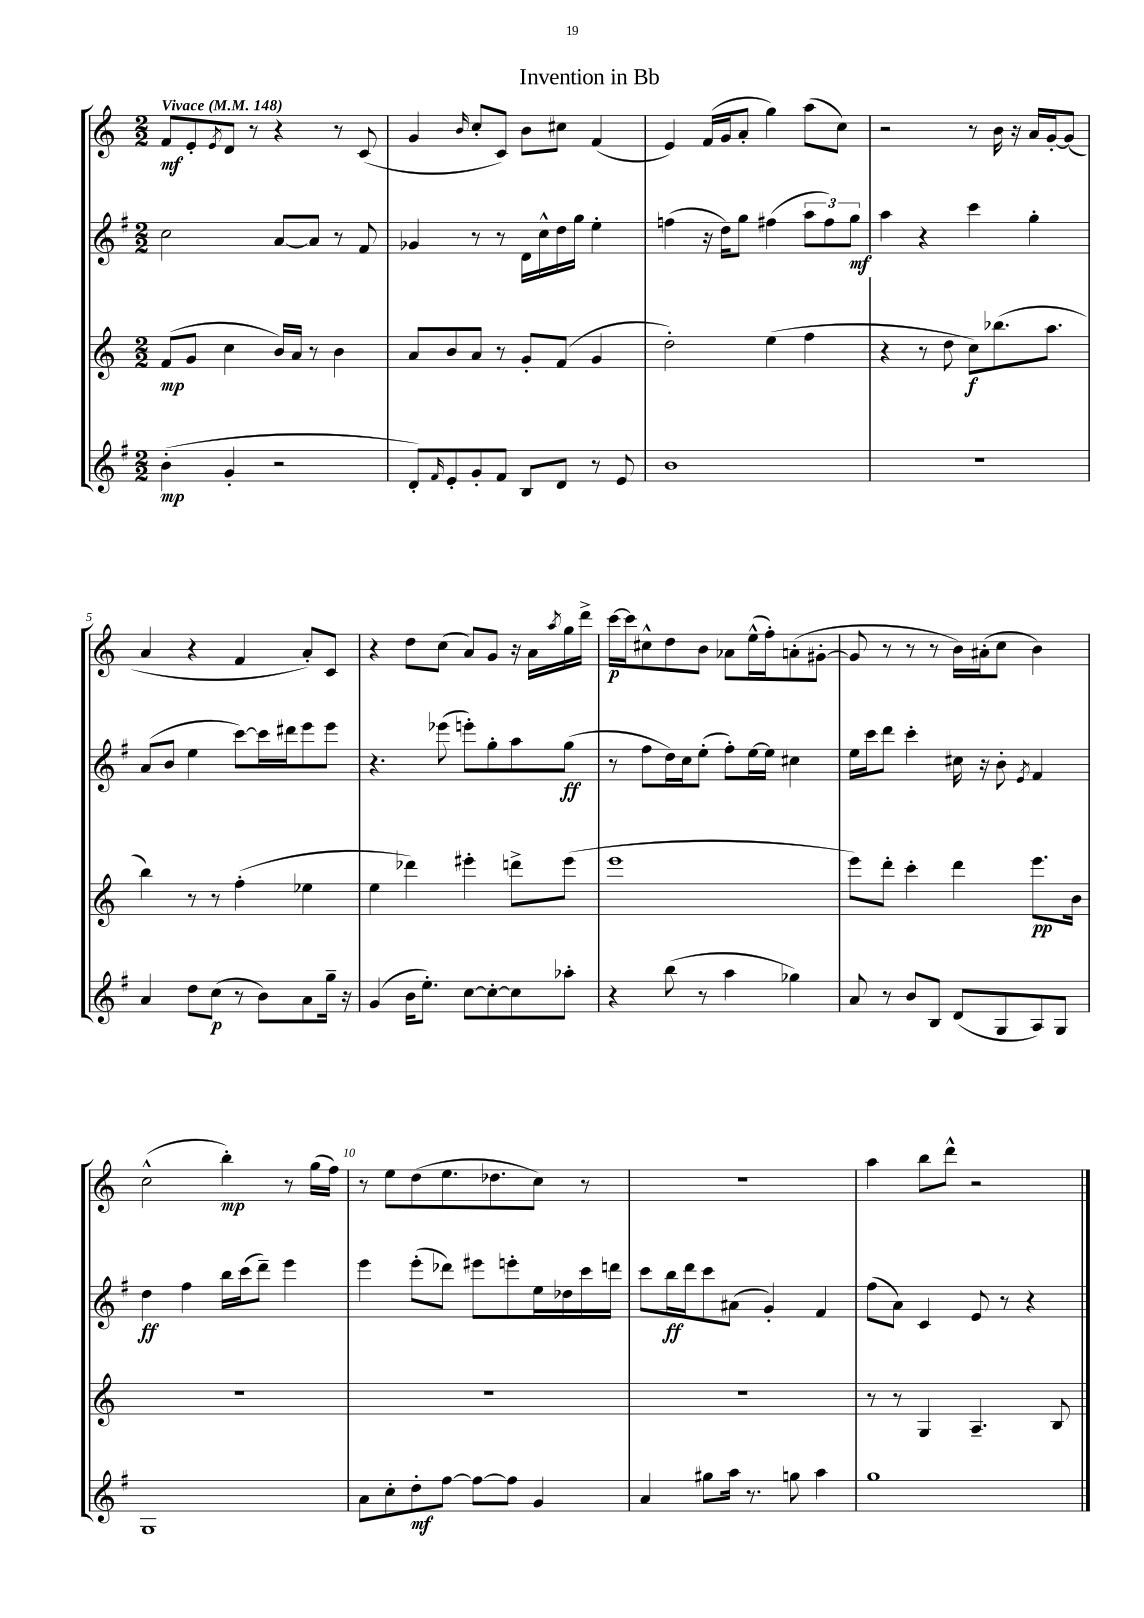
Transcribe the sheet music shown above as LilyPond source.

\header { title = "Invention in Bb" }
<<
\new StaffGroup <<
\new Staff = "s0" {
    \clef treble \key c \major \numericTimeSignature \time 2/2 \tempo "Vivace" 4 = 148
    f'8\mf e'8-. \acciaccatura { e'8 } d'8 r8 r4 r8 c'8( |
    g'4 \grace { b'16 } c''8-. c'8) b'8 cis''8 f'4( |
    e'4) f'16( g'16 a'8-. g''4) a''8( c''8) |
    r2 r8 b'16 r16 a'16 g'16~-. g'8( |
    a'4 r4 f'4 a'8-.) c'8 |
    r4 d''8 c''8( a'8) g'8 r16 a'16 \acciaccatura { a''8 } g''16 d'''16-> |
    c'''16~\p c'''16 cis''8-^ d''8 b'8 aes'8 e''16-^( f''16-.) a'8-.( gis'8~-. |
    gis'8 r8 r8 r8 b'16) ais'16-.( c''8 b'4) |
    c''2-^( b''4-.\mp) r8 g''16( f''16) |
    r8 e''8 d''8( e''8. des''8. c''8) r8 |
    R1 |
    a''4 b''8 d'''8-^ r2 \bar "|." |
}
\new Staff = "s1" {
    \clef treble \key g \major \numericTimeSignature \time 2/2
    c''2 a'8~ a'8 r8 fis'8 |
    ges'4 r8 r8 d'16 c''16-^ d''16 g''16 e''4-. |
    f''4( r16 d''16) g''8 fis''4( \tuplet 3/2 { a''8 fis''8) g''8\mf } |
    a''4 r4 c'''4 g''4-. |
    a'8( b'8 e''4 c'''8~) c'''16 dis'''16 e'''8 e'''8 |
    r4. ees'''8( e'''8-.) g''8-. a''8 g''8\ff( |
    r8 fis''8 d''16) c''16 e''8-.( fis''8-.) e''16~ e''16 cis''4 |
    e''16 c'''16 d'''8 c'''4-. cis''16 r16 b'8-. \acciaccatura { e'8 } fis'4 |
    d''4\ff fis''4 b''16 c'''16( d'''8--) e'''4 |
    e'''4 e'''8-.( des'''8) eis'''8 e'''8-. e''16 des''16 c'''16 d'''16 |
    c'''8 b''16\ff d'''16 c'''8 ais'8( g'4-.) fis'4 |
    fis''8( a'8) c'4 e'8 r8 r4 \bar "|." |
}
\new Staff = "s2" {
    \clef treble \key c \major \numericTimeSignature \time 2/2
    f'8\mp( g'8 c''4 b'16) a'16 r8 b'4 |
    a'8 b'8 a'8 r8 g'8-. f'8( g'4 |
    d''2-.) e''4( f''4 |
    r4 r8 d''8 c''8\f) bes''8.( a''8. |
    b''4) r8 r8 f''4-.( ees''4 |
    e''4 des'''4) eis'''4-. d'''8-> eis'''8( |
    e'''1 |
    e'''8) d'''8-. c'''4-. d'''4 e'''8.\pp b'16 |
    R1 |
    R1 |
    R1 |
    r8 r8 g4 a4.-- b8 \bar "|." |
}
\new Staff = "s3" {
    \clef treble \key g \major \numericTimeSignature \time 2/2
    b'4-.\mp( g'4-. r2 |
    d'8-.) \grace { fis'16 } e'8-. g'8-. fis'8 b8 d'8 r8 e'8 |
    b'1 |
    R1 |
    a'4 d''8 c''8\p( r8 b'8) a'8 g''16-- r16 |
    g'4( b'16 e''8.-.) c''8~ c''8~-. c''8 aes''8-. |
    r4 b''8( r8 a''4 ges''4) |
    a'8 r8 b'8 b8 d'8( g8 a8) g8 |
    g1 |
    a'8 c''8-. d''8-.\mf fis''8~ fis''8~ fis''8 g'4 |
    a'4 gis''8 a''16 r8. g''8 a''4 |
    g''1 \bar "|." |
}
>>
>>
\layout { \context { \Score \override BarNumber.break-visibility = ##(#f #t #t) barNumberVisibility = #(every-nth-bar-number-visible 5) } }
